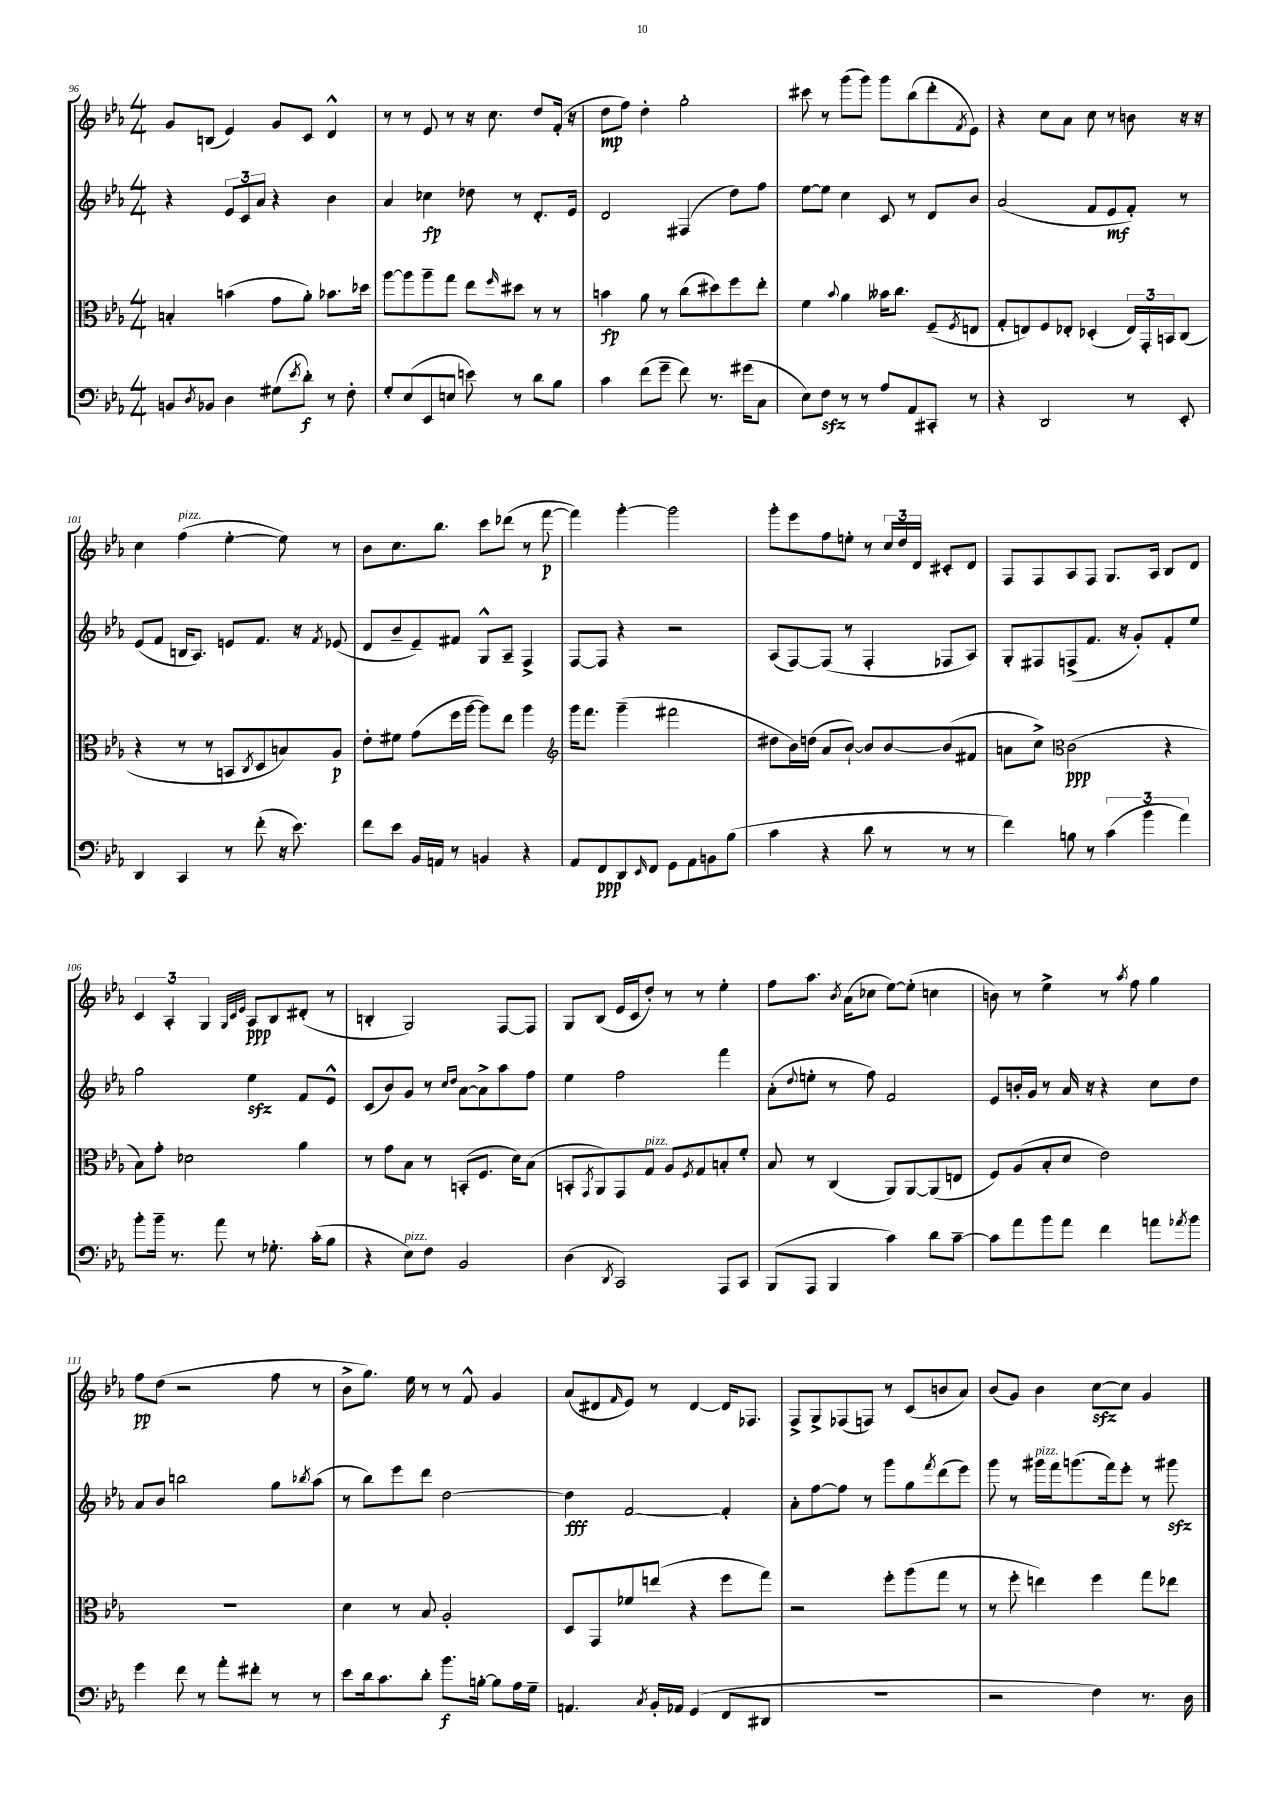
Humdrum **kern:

**kern	**kern	**kern	**kern
*staff4	*staff3	*staff2	*staff1
*clefF4	*clefC3	*clefG2	*clefG2
*k[b-e-a-]	*k[b-e-a-]	*k[b-e-a-]	*k[b-e-a-]
*M4/4	*M4/4	*M4/4	*M4/4
8BB	4B'	4r	8g
8qD	.	.	.
8BB-	.	.	(8B
4D	(4b	12e-	4e-)
.	.	12c	.
.	.	12a-	.
(8G#	8g	4r	8g
8qe-	.	.	.
8d')	8a-')	.	8c
8r	8.b-	4b-	4d^^
8F'	.	.	.
.	16dd-	.	.
=	=	=	=
8G'	[8aa-	4a-	8r
(8E-	8aa-]	.	8r
8EE-	8aa-~	4cc-	8e-
8E	8gg	.	8r
8e)	8ee-	8dd-	16r
.	.	.	8.cc
.	16qqff	.	.
8r	8dd#	8r	.
8d	8r	8.d'	8dd
8B-	8r	.	(16f'
.	.	16e-	16r
=	=	=	=
4c	4b	2d	8dd
.	.	.	8ff)
(8f	8a-	.	4dd'
8g~	8r	.	.
8f)	(8cc	(4F#	2gg'
8.r	8dd#)	.	.
.	8ff	8dd)	.
(16g#	.	.	.
8C	8ee-'	8ff	.
=	=	=	=
8E-)	4f	[8ee-	8ccc#
8F	.	8ee-]	8r
.	8qqb-	.	.
8r	4a-	4cc	(8ggg
8r	.	.	8ggg)
8A-	16b--	8c	8ggg
.	8.cc	.	.
8AA-	.	8r	(8bb-
8CC#'	(8F~	8d	8ddd'
.	8qF	.	8qf
8r	8E	8b-	8e-)
=	=	=	=
4r	8G'	(2a-	4r
.	8E)	.	.
2DD	8F	.	8cc
.	8E-'	.	8a-
.	(4D-'	8f	8cc
.	.	8e-	8r
8r	24E-)	8f')	8b
.	24GG'	.	.
.	24BB	.	.
8EE-'	(8C	8r	16r
.	.	.	16r
=	=	=	=
4DD	4r	(8e-	4cc
.	.	8f	.
4CC	8r	16B	(4ff
.	.	8.A-)	.
.	8r	.	.
8r	8BB	8e	[4ee-'
.	8qC	.	.
(8f'	8D	8.f	.
16r	8B)	.	8ee-])
8.e-)	.	16r	.
.	.	8qf	.
.	8A-	(8e-	8r
=	=	=	=
8f	8e-'	8d	8b-
8e-	8f#	8b-~	8.cc
16BB-	(8g	8e-~)	.
16AA	.	.	8.bb-
8r	16ff	8f#	.
.	[16aa-	.	.
4BB	8aa-])	8G^^	8ccc
.	8ee-	8A-~	(8ddd-
4r	4aa-	4F^	8r
.	.	.	[8fff
=	=	=	=
*	*clefG2	*	*
8AA-	16ggg	[8F	4fff])
.	8.fff	.	.
8FF	.	8F]	.
8DD	(4ggg~	4r	[4ggg'
16qqEE-	.	.	.
8FF	.	.	.
8GG	2fff#	2r	2ggg]
8AA-	.	.	.
8BB	.	.	.
(8B-	.	.	.
=	=	=	=
4c	8dd#	(8A-	8ggg'
.	16b-)	[8F)	8eee-
.	(16dd	.	.
4r	8a-	(8F]	8ff
.	[8b-`)	8r	8ee'
8d	8b-]	4F'	8r
8r	[8b-	.	24cc
.	.	.	24dd
.	.	.	24d
8r	(8b-]	8F-	8c#'
8r	8f#	8A-)	8d
=	=	=	=
4f)	8a	8G'	8F
.	8cc^)	8F#	8F
*	*clefC3	*	*
8B	(2c	(8F^	8A-
8r	.	8.f	8F
(6c	.	.	8.G
.	.	16r	.
.	.	8g')	.
6b-	.	.	.
.	.	.	16A-
.	4r	8f'	8B-
6a-)	.	.	.
.	.	8ee-	8d
=	=	=	=
8b-'	8B-)	2gg	6c
16b-~	8g'	.	.
.	.	.	6A-'
8.r	.	.	.
.	2d-	.	.
.	.	.	6G
8a-	.	.	.
.	.	.	32qqG
.	.	.	32qqc
.	.	.	32qqe-
8r	.	4ee-	8A-
8.G-'	.	.	8B-
.	4a-	8f	(8d#'
(16c'	.	.	.
8B-	.	8e-^^	8r
=	=	=	=
4r	8r	(8c	4B'
.	8g	8b-)	.
8E-)	8B-	8g	2G)
8F	8r	8r	.
.	.	16qqcc	.
.	.	16qqdd	.
2BB-	(8BB'	[8a-	.
.	8.F	8a-^]	.
.	.	8aa-	[8F
.	16d)	.	.
.	(8B-	8ff	8F]
=	=	=	=
(4D	8BB'	4ee-	8G
.	8qGG	.	.
.	8AA-)	.	(8B-
8qDD	.	.	.
2CC)	8GG	2ff	16e-
.	.	.	16c
.	8G	.	8dd')
.	8A-	.	8r
.	8qF	.	.
.	8G	.	8r
8AAA-	8B'	4fff	4ee-'
8CC	8f'	.	.
=	=	=	=
(8BBB-	8B-	(8a-'	8ff
.	.	8qqdd	.
8AAA-	8r	8ee'	8.aa-
4BBB-	(4C	8r	.
.	.	.	8qb-
.	.	.	(16a-
.	.	8ff)	8cc-
4c)	8AA-)	2f	[8ee-)
.	[8AA-	.	(8ee-']
8d	(8AA-]	.	4cc
[8c~	8E	.	.
=	=	=	=
8c]	8F)	8e-	8b)
8a-	(8A-	16b'	8r
.	.	16g	.
8b-	8B-'	8r	4ee-^
8a-	8d	16a-	.
.	.	16r	.
4f	2e-)	4r	8r
.	.	.	8qaa-
.	.	.	8ff
8a	.	8cc	4gg
8qa-	.	.	.
8b-	.	8dd	.
=	=	=	=
4g	1r	8a-	8ff
.	.	8b-	(8dd
8f	.	2bb	2r
8r	.	.	.
8a-'	.	.	.
8f#'	.	.	.
8r	.	8gg	8ff
.	.	8qbb-	.
8r	.	(8aa-	8r
=	=	=	=
8e-	4d	8r	8b-^
16d	.	8bb-)	8.gg)
8.c	.	.	.
.	8r	8eee-	.
.	.	.	16ee-
8d'	8B-	8ddd	8r
8.b-	2A-'	[2dd	8r
.	.	.	8f^^
[16B'	.	.	.
8B]	.	.	4g
16A-	.	.	.
16G~	.	.	.
=	=	=	=
4.AA	8D	4dd]	(8a-
.	8GG	.	8d#
.	.	.	16qqf
.	8f-	[2f	8e-)
8qC	.	.	.
16BB-'	(8ee	.	8r
16AA-	.	.	.
(4GG	4r	.	[4d#
8FF	8ff	4f']	16d#]
.	.	.	8.F-
8DD#	8gg)	.	.
=	=	=	=
1r	2r	8a-'	8F^
.	.	[8ff	8G^
.	.	8ff]	(8F-
.	.	8r	8F)
.	8ff'	8ggg	8r
.	(8aa-	8gg	(8c
.	.	8qfff	.
.	8gg	(8ddd	8b
.	8r	8eee-)	8a-)
=	=	=	=
2r	8r	8ggg	(8b-
.	8ff'	8r	8g)
.	4ee)	16ggg#	4b-
.	.	16fff	.
.	.	(8.ggg	.
4F)	4ff	.	[8cc
.	.	16fff)	.
.	.	8eee-'	8cc]
8.r	8gg	8r	4g
.	8ee-	8ggg#	.
16D	.	.	.
==	==	==	==
*-	*-	*-	*-
